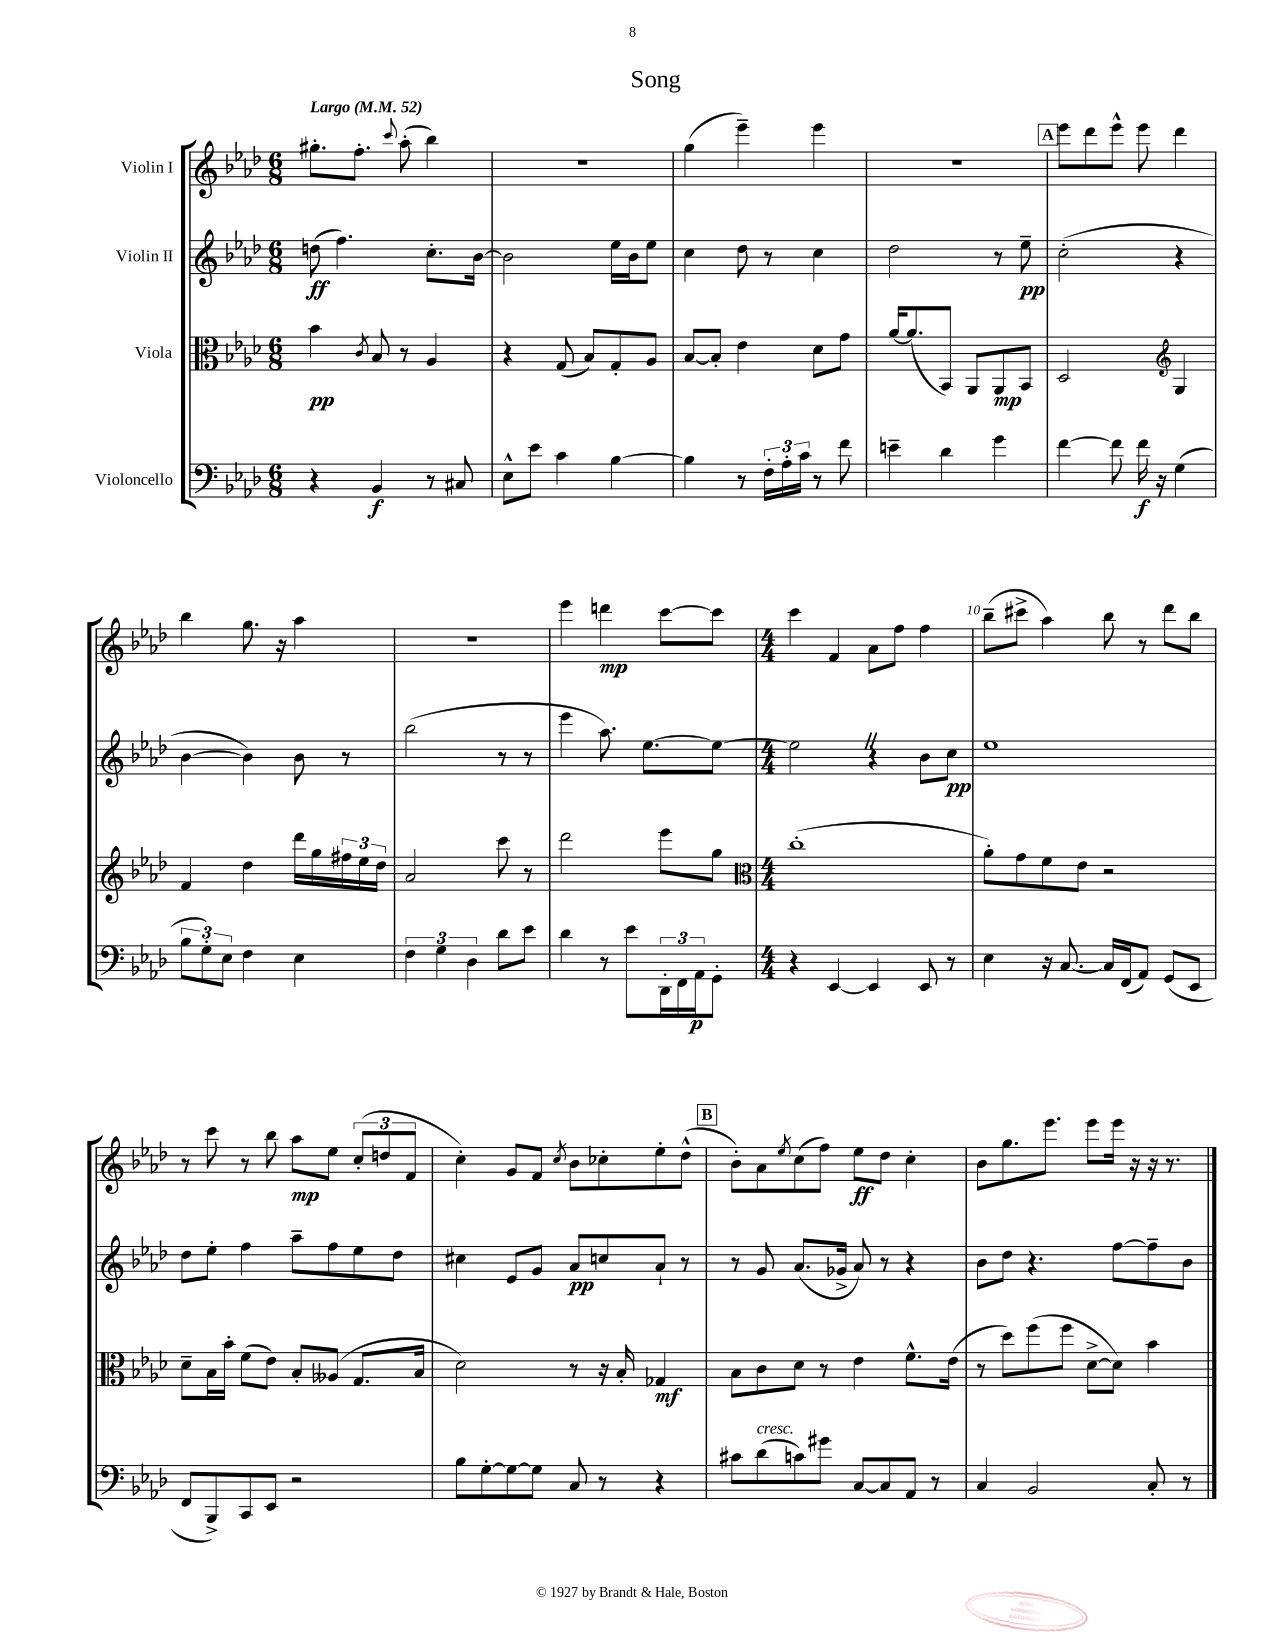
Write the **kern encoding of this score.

**kern	**dynam	**kern	**dynam	**kern	**dynam	**kern	**dynam
*part4	*part4	*part3	*part3	*part2	*part2	*part1	*part1
*staff4	*staff4	*staff3	*staff3	*staff2	*staff2	*staff1	*staff1
*I"Violoncello	*	*I"Viola	*	*I"Violin II	*	*I"Violin I	*
*clefF4	*	*clefC3	*	*clefG2	*	*clefG2	*
*k[b-e-a-d-]	*	*k[b-e-a-d-]	*	*k[b-e-a-d-]	*	*k[b-e-a-d-]	*
*M6/8	*	*M6/8	*	*M6/8	*	*M6/8	*
*MM52	*	*MM52	*	*MM52	*	*MM52	*
=1	=1	=1	=1	=1	=1	=1	=1
!	!	!	!	!	!	!LO:TX:a:B:t=Largo	!
4r	.	4b-\	pp	(8ddn\	ff	8.gg#X'\L	.
.	.	.	.	4.ff\)	.	.	.
.	.	.	.	.	.	8.ff'\J	.
.	.	8qc/	.	.	.	.	.
4BB-/	f	8B-/	.	.	.	.	.
.	.	.	.	.	.	8qqccc/	.
.	.	8r	.	.	.	(8aa-'\	.
8r	.	4A-/	.	8.cc'\L	.	4bb-\)	.
8C#X/	.	.	.	.	.	.	.
.	.	.	.	[16b-\Jk	.	.	.
=2	=2	=2	=2	=2	=2	=2	=2
8E-^^\L	.	4r	.	2b-\]	.	2.r	.
8e-\J	.	.	.	.	.	.	.
4c\	.	(8G/	.	.	.	.	.
.	.	8B-/L)	.	.	.	.	.
[4B-\	.	8G'/	.	16ee-\LL	.	.	.
.	.	.	.	16b-\J	.	.	.
.	.	8A-/J	.	8ee-\J	.	.	.
=3	=3	=3	=3	=3	=3	=3	=3
4B-\]	.	[8B-/L	.	4cc\	.	(4gg\	.
.	.	8B-'/J]	.	.	.	.	.
8r	.	4e-\	.	8dd-\	.	4eee-~\)	.
24F'\LL	.	.	.	8r	.	.	.
24A-'\	.	.	.	.	.	.	.
24c\JJ	.	.	.	.	.	.	.
8r	.	8d-\L	.	4cc\	.	4eee-\	.
8f\	.	8g\J	.	.	.	.	.
=4	=4	=4	=4	=4	=4	=4	=4
4en~\	.	[16a-/KL	.	2dd-\	.	2.r	.
.	.	(8.a-/]	.	.	.	.	.
4d-\	.	8BB-/J)	.	.	.	.	.
.	.	8AA-/L	.	.	.	.	.
4g\	.	8AA-/	mp	8r	.	.	.
.	.	8BB-/J	.	8ee-~\	pp	.	.
!!LO:REH:place=s1:t=A
=5	=5	=5	=5	=5	=5	=5	=5
[4f\	.	2D-/	.	(2cc'\	.	8eee-\L	.
.	.	.	.	.	.	8ddd-\	.
8f\]	.	.	.	.	.	8eee-^^\J	.
16f\	f	.	.	.	.	8eee-\	.
16r	.	.	.	.	.	.	.
*	*	*clefG2	*	*	*	*	*
(4G\	.	4G/	.	4r	.	4ddd-\	.
!!LO:LB:g=z
=6	=6	=6	=6	=6	=6	=6	=6
12B-\L	.	4f/	.	[4b-\	.	4bb-\	.
12G'\)	.	.	.	.	.	.	.
12E-\J	.	.	.	.	.	.	.
4F\	.	4dd-\	.	4b-\])	.	8.gg\	.
.	.	.	.	.	.	16r	.
4E-\	.	16ddd-\LL	.	8b-\	.	4aa-\	.
.	.	16gg\	.	.	.	.	.
.	.	24ff#X\	.	8r	.	.	.
.	.	24ee-\	.	.	.	.	.
.	.	24dd-\JJ	.	.	.	.	.
=7	=7	=7	=7	=7	=7	=7	=7
6F\	.	2a-/	.	(2bb-\	.	2.r	.
6G\	.	.	.	.	.	.	.
6D-\	.	.	.	.	.	.	.
8d-\L	.	8ccc\	.	8r	.	.	.
8e-\J	.	8r	.	8r	.	.	.
=8	=8	=8	=8	=8	=8	=8	=8
4d-\	.	2ddd-\	.	4eee-\	.	4eee-\	.
8r	.	.	.	8.aa-\)	.	4dddn\	mp
8e-\L	.	.	.	.	.	.	.
.	.	.	.	[8.ee-\L	.	.	.
24DD-'\L	.	8eee-\L	.	.	.	[8ccc\L	.
24FF\	.	.	.	.	.	.	.
24AA-\J	p	.	.	.	.	.	.
8GG'\J	.	8gg\J	.	8ee-\J_	.	8ccc\J]	.
=9	=9	=9	=9	=9	=9	=9	=9
*	*	*clefC3	*	*	*	*	*
*M4/4	*	*M4/4	*	*M4/4	*	*M4/4	*
4r	.	(1cc'	.	2ee-Z\]	.	4ccc\	.
[4EE-/	.	.	.	.	.	4f/	.
4EE-/]	.	.	.	4r	.	8a-\L	.
.	.	.	.	.	.	8ff\J	.
8EE-/	.	.	.	8b-\L	.	4ff\	.
8r	.	.	.	8cc\J	pp	.	.
=10	=10	=10	=10	=10	=10	=10	=10
4E-\	.	8a-'\L)	.	1ee-	.	(8bb-~\L	.
.	.	8g\	.	.	.	8ccc#X^\J	.
16r	.	8f\	.	.	.	4aa-\)	.
[8.C/	.	.	.	.	.	.	.
.	.	8e-\J	.	.	.	.	.
16C/LL]	.	2r	.	.	.	8bb-\	.
(16FF/J	.	.	.	.	.	.	.
8AA-/J)	.	.	.	.	.	8r	.
(8GG/L	.	.	.	.	.	8ddd-\L	.
8EE-/J	.	.	.	.	.	8bb-\J	.
!!LO:LB:g=z
=11	=11	=11	=11	=11	=11	=11	=11
8FF/L	.	8d-~\L	.	8dd-\L	.	8r	.
8BBB-^/)	.	16B-\L	.	8ee-'\J	.	8ccc\	.
.	.	16b-'\JJ	.	.	.	.	.
8CC/	.	(8f\L	.	4ff\	.	8r	.
8EE-/J	.	8e-\J)	.	.	.	8bb-\	.
2r	.	8B-'/L	.	8aa-~\L	.	8aa-\L	mp
.	.	(8A--X/J	.	8ff\	.	8ee-\J	.
.	.	8.G/L	.	8ee-\	.	(12cc'/L	.
.	.	.	.	.	.	12ddn/	.
.	.	.	.	8dd-\J	.	.	.
.	.	.	.	.	.	12f/J	.
.	.	16B-/Jk	.	.	.	.	.
=12	=12	=12	=12	=12	=12	=12	=12
8B-\L	.	2d-\)	.	4cc#X\	.	4cc'\)	.
[8G'\	.	.	.	.	.	.	.
8G\_	.	.	.	8e-/L	.	8g/L	.
8G\J]	.	.	.	8g/J	.	8f/J	.
.	.	.	.	.	.	8qcc/	.
8C/	.	8r	.	8a-/L	pp	8b-\L	.
8r	.	16r	.	8ccn/	.	8cc-X'\	.
.	.	16B-'/	.	.	.	.	.
4r	.	4G-X/	mf	8a-`/J	.	8ee-'\	.
.	.	.	.	8r	.	(8dd-^^\J	.
!!LO:REH:place=s1:t=B
=13	=13	=13	=13	=13	=13	=13	=13
8c#X\L	.	8B-\L	.	8r	.	8b-'\L)	.
!LO:TX:a:i:t=cresc.	!	!	!	!	!	!	!
(8d-\	.	8c\	.	8g/	.	8a-\	.
.	.	.	.	.	.	8qee-/	.
8cn\)	.	8d-\J	.	(8.a-/L	.	(8cc\	.
8g#X\J	.	8r	.	.	.	8ff\J)	.
.	.	.	.	16g-X^/Jk	.	.	.
[8C/L	.	4e-\	.	8a-/)	.	8ee-\L	ff
8C/]	.	.	.	8r	.	8dd-\J	.
8AA-/J	.	8.f^^\L	.	4r	.	4cc'\	.
8r	.	.	.	.	.	.	.
.	.	(16e-\Jk	.	.	.	.	.
=14	=14	=14	=14	=14	=14	=14	=14
4C/	.	8r	.	8b-\L	.	8b-\L	.
.	.	8dd-\L)	.	8dd-\J	.	8.gg\	.
2BB-/	.	(8ff\	.	4.r	.	.	.
.	.	.	.	.	.	8.eee-\J	.
.	.	8ff\J	.	.	.	.	.
.	.	[8d-^\L	.	.	.	8eee-\L	.
.	.	8d-\J])	.	[8ff\L	.	16eee-\Jk	.
.	.	.	.	.	.	16r	.
8C'/	.	4b-\	.	8ff~\]	.	16r	.
.	.	.	.	.	.	8.r	.
8r	.	.	.	8b-\J	.	.	.
==	==	==	==	==	==	==	==
*-	*-	*-	*-	*-	*-	*-	*-
